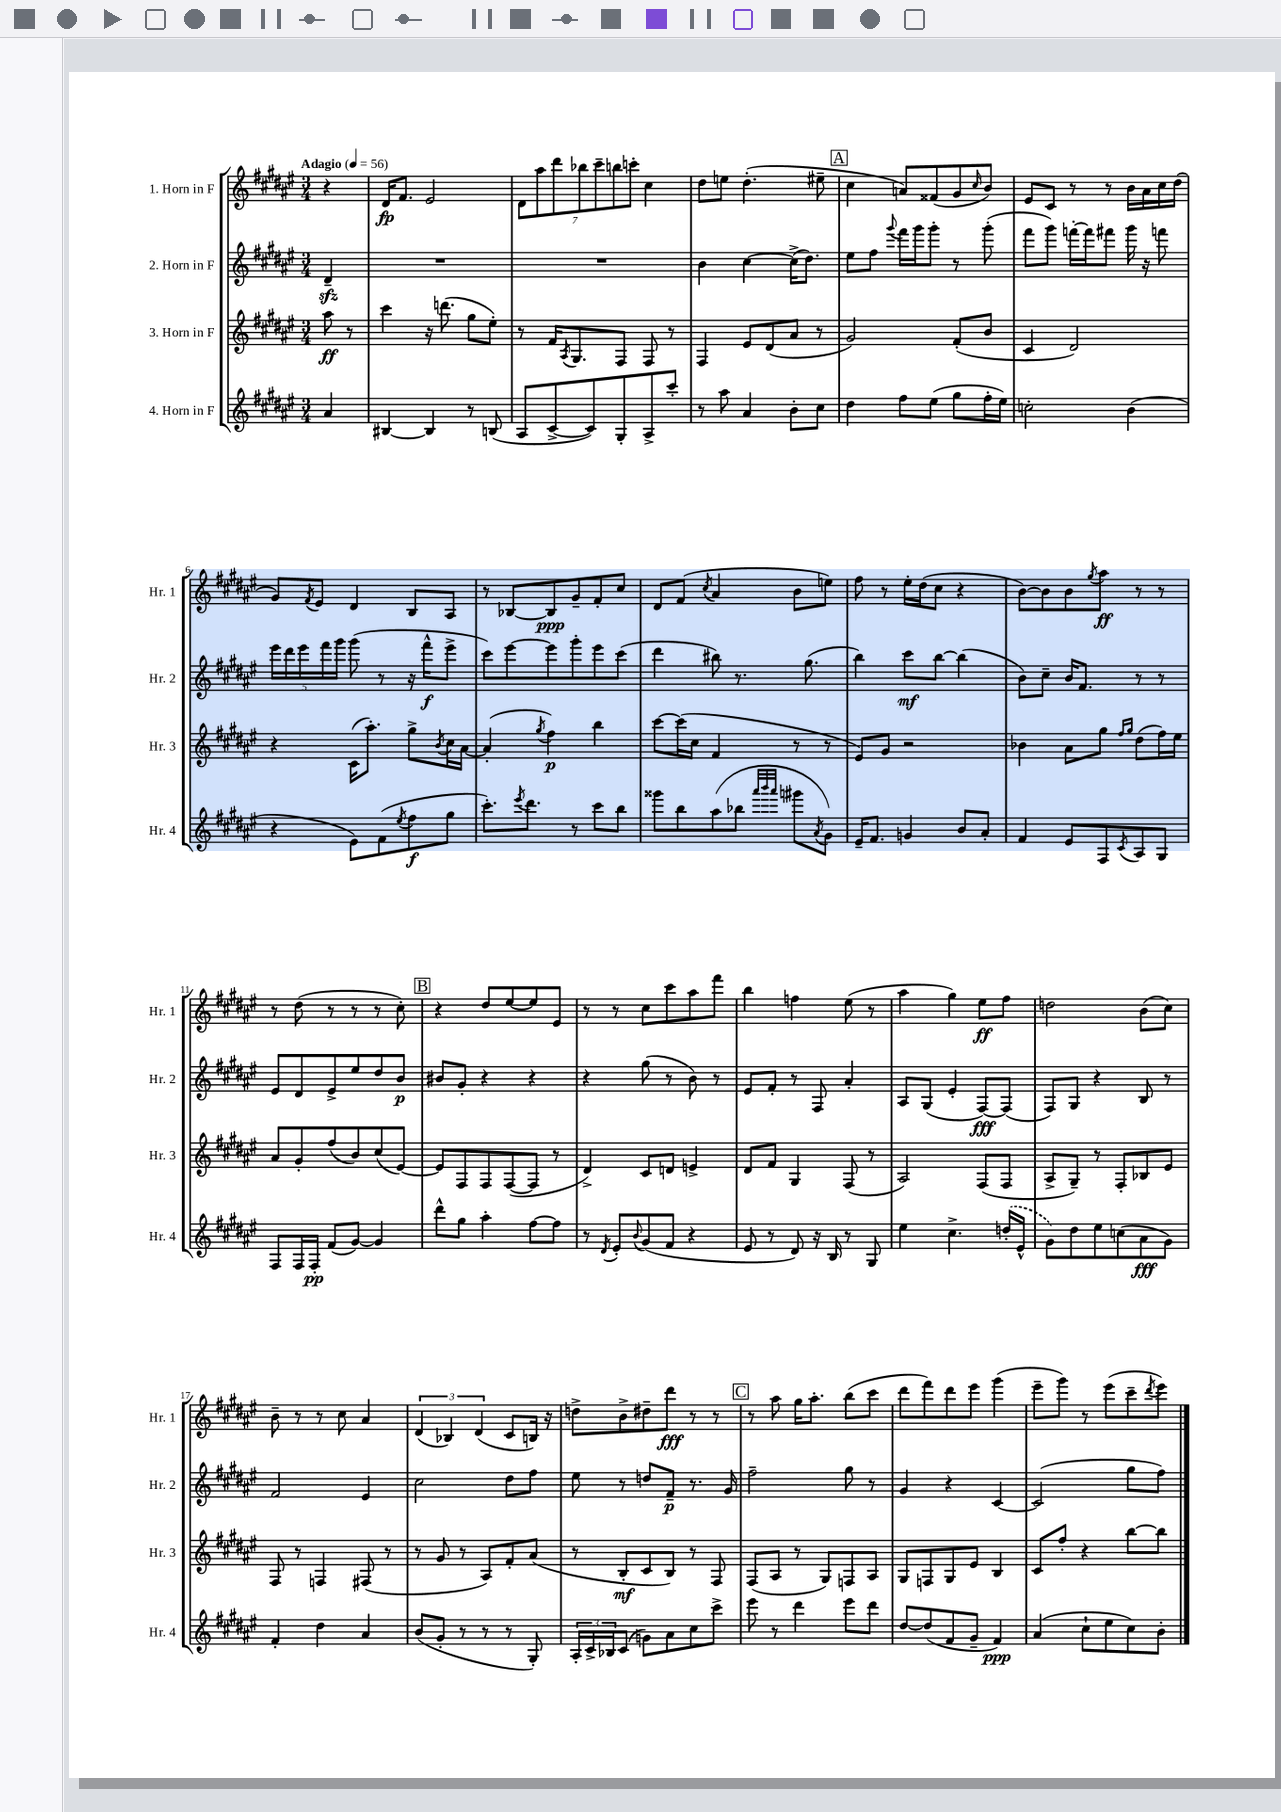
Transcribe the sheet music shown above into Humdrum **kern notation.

**kern	**kern	**kern	**kern
*staff4	*staff3	*staff2	*staff1
*clefG2	*clefG2	*clefG2	*clefG2
*k[f#c#g#d#a#e#]	*k[f#c#g#d#a#e#]	*k[f#c#g#d#a#e#]	*k[f#c#g#d#a#e#]
*M3/4	*M3/4	*M3/4	*M3/4
*MM56	*MM56	*MM56	*MM56
4a#	8aa#	4d#~	4r
.	8r	.	.
=	=	=	=
[4B#	4ccc#	2.r	16d#
.	.	.	8.f#
4B#]	16r	.	2e#
.	(8.ddd	.	.
8r	8gg#	.	.
(8B	8ee#')	.	.
=	=	=	=
8A#	8r	2.r	14d#
.	.	.	14aa#
[8c#^	16f#	.	.
.	.	.	14ddd#
.	8qA#	.	.
.	8.G#	.	.
.	.	.	14bb-
8c#])	.	.	.
.	.	.	14ccc#~
.	.	.	14bb
8G#'	8F#	.	.
.	.	.	14ccc'
8A#^	8F#	.	4cc#
8ccc#'	8r	.	.
=	=	=	=
8r	4F#	4b	8dd#
8aa#	.	.	8ee
4a#	8e#	[4cc#	(4.dd#'
.	(8d#	.	.
8b'	8a#	(16cc#^]	.
.	.	8.dd#)	.
8cc#	8r	.	8ee#~
=	=	=	=
4dd#	2g#)	8ee#	4cc#
.	.	8ff#	.
.	.	8qqggg#	.
8ff#	.	16fff#	8a)
.	.	16ggg#	.
(8ee#	.	8ggg#'	(8f##
8gg#	(8f#'	8r	8g#
.	.	.	16qqcc#
16ff#'	8b	(8ggg#'	8b)
16ee#)	.	.	.
=	=	=	=
2cc'	4c#	8fff#	8e#
.	.	8ggg#)	8c#
.	2d#)	[16fff'	8r
.	.	16fff]	.
.	.	8fff#	8r
(4b	.	16ggg#	16b
.	.	16r	16a#
.	.	8fff	16cc#
.	.	.	(16dd#
=	=	=	=
4r	4r	20eee#	8g#)
.	.	20ddd#	.
.	.	20eee#	.
.	.	.	8qf#
.	.	.	8e#
.	.	20fff#	.
.	.	20ggg#	.
8e#)	(16c#	(8ggg#	4d#
.	8.aa#')	.	.
(8f#	.	8r	.
8qee#	.	.	.
8ff#	8gg#^	16r	8B
.	.	16fff#^^	.
.	8qb	.	.
8gg#	16cc#	8eee#^	8A#
.	[16a#	.	.
=	=	=	=
8.ccc#')	(4a#']	8ccc#)	8r
.	.	[8eee#	[8B-
8qeee#	.	.	.
8.ddd#	.	.	.
.	8qgg#	.	.
.	4ff#)	8eee#]	8B-]
8r	.	8ggg#'	8g#~
8ccc#	4bb	8eee#	8f#'
8bb	.	(8ccc#	8cc#
=	=	=	=
8ggg##	[8ccc#	4ddd#	8d#
8bb	(16ccc#]	.	(8f#
.	16cc#	.	.
.	.	.	8qcc#
(8aa#	4f#	8bb#)	4a#
8bb-	.	8.r	.
32qqaaa#	.	.	.
32qqbbb	.	.	.
32qqaaa#	.	.	.
8ggg#	8r	.	8b
.	.	(8.gg#	.
8qa#	.	.	.
8g#)	8r	.	8ee)
=	=	=	=
16e#~	8e#)	4bb)	8ff#
8.f#	.	.	.
.	8g#	.	8r
4g	2r	8ccc#	16ee#'
.	.	.	(16dd#
.	.	[8bb	8cc#
8b	.	(4bb]	4r
8a#'	.	.	.
=	=	=	=
4f#	4b-	8b)	[8b)
.	.	8cc#~	8b]
8e#	8a#	16b	8b
.	.	8.f#	.
.	.	.	8qgg#
8F#	8gg#	.	8aa#
.	16qqff#	.	.
8qc#	16qqgg#	.	.
8A#	(8dd#	8r	8r
8G#	16ff#)	8r	8r
.	16ee#	.	.
=	=	=	=
8F#	8a#	8e#	8r
16F#	8g#'	8d#	(8dd#
16F#'	.	.	.
(8f#	(8ff#	8e#^	8r
[8g#)	8b)	8ee#	8r
4g#]	(8cc#	8dd#	8r
.	[8e#)	8b	8cc#')
=	=	=	=
8ddd#^^	8e#]	8b#	4r
8gg#	8F#	8g#'	.
4aa#'	8F#	4r	8dd#
.	([8F#	.	[8ee#
[8ff#	8F#]	4r	8ee#]
8ff#]	8r	.	8e#
=	=	=	=
8r	4d#^)	4r	8r
8qd#	.	.	.
8e#'	.	.	8r
8qqb	.	.	.
(8g#	8c#	(8gg#	8cc#
8f#	8d	8r	8ccc#
4r	4e^	8b)	8aa#
.	.	8r	8fff#
=	=	=	=
8e#	8d#	8e#	4bb
8r	8f#	8f#'	.
8d#)	4G#	8r	4ff
16r	.	8F#	.
16B	.	.	.
8r	(8F#	4a#'	(8ee#
8G#	8r	.	8r
=	=	=	=
4ee#	2A#)	8A#	4aa#
.	.	(8G#	.
4.cc#^	.	4e#'	4gg#)
.	(8F#	[8F#)	8ee#
(16dd'	8F#	(8F#]	8ff#
16e#^^	.	.	.
=	=	=	=
8g#)	8A#^	8F#)	2dd
8dd#	8G#~)	8G#	.
8ee#	8r	4r	.
(8cc	8F#'	.	.
8a#	8B-	8B	(8b
8g#)	8e#	8r	8cc#)
=	=	=	=
4f#'	8F#	2f#	8b~
.	8r	.	8r
4dd#	4F	.	8r
.	.	.	8cc#
4a#	(8F#	4e#	4a#
.	8r	.	.
=	=	=	=
(8b	8r	2cc#	(6d#
8g#'	8g#	.	.
.	.	.	6B-)
8r	8r	.	.
.	.	.	(6d#
8r	8A#)	.	.
8r	8f#'	8dd#	8c#
8G#')	(8a#	8ff#	16B)
.	.	.	16r
=	=	=	=
24A#'	8r	8ee#	8dd^
24c#^	.	.	.
24B-	.	.	.
(8c#	8B'	8r	8b^
8g)	8c#	8dd	8dd#~
8a#	8B)	8f#~	8ddd#
8cc#	8r	8.r	8r
8ccc#^	8F#	.	8r
.	.	16g#	.
=	=	=	=
8eee#	(8F#	2ff#~	8r
8r	8A#	.	8aa#
4ddd#	8r	.	16gg#
.	.	.	8.aa#'
.	8G#)	.	.
8eee#	8F	8gg#	(8bb
8ddd#	8A#	8r	8ccc#
=	=	=	=
[8dd#	8G#	4g#	8ddd#
(8dd#]	8F	.	8fff#)
8f#	8G#	4r	8ddd#
8g#~	8e#	.	8eee#
4f#)	4B	[4c#	(4ggg#
=	=	=	=
(4a#	8c#	(2c#]	8eee#~
.	8ff#'	.	8ggg#)
8cc#`	4r	.	8r
8ee#	.	.	(8eee#
8cc#)	[8bb	8gg#	8ccc#~
.	.	.	8qddd#
8b'	8bb]	8ff#)	8eee#)
==	==	==	==
*-	*-	*-	*-
